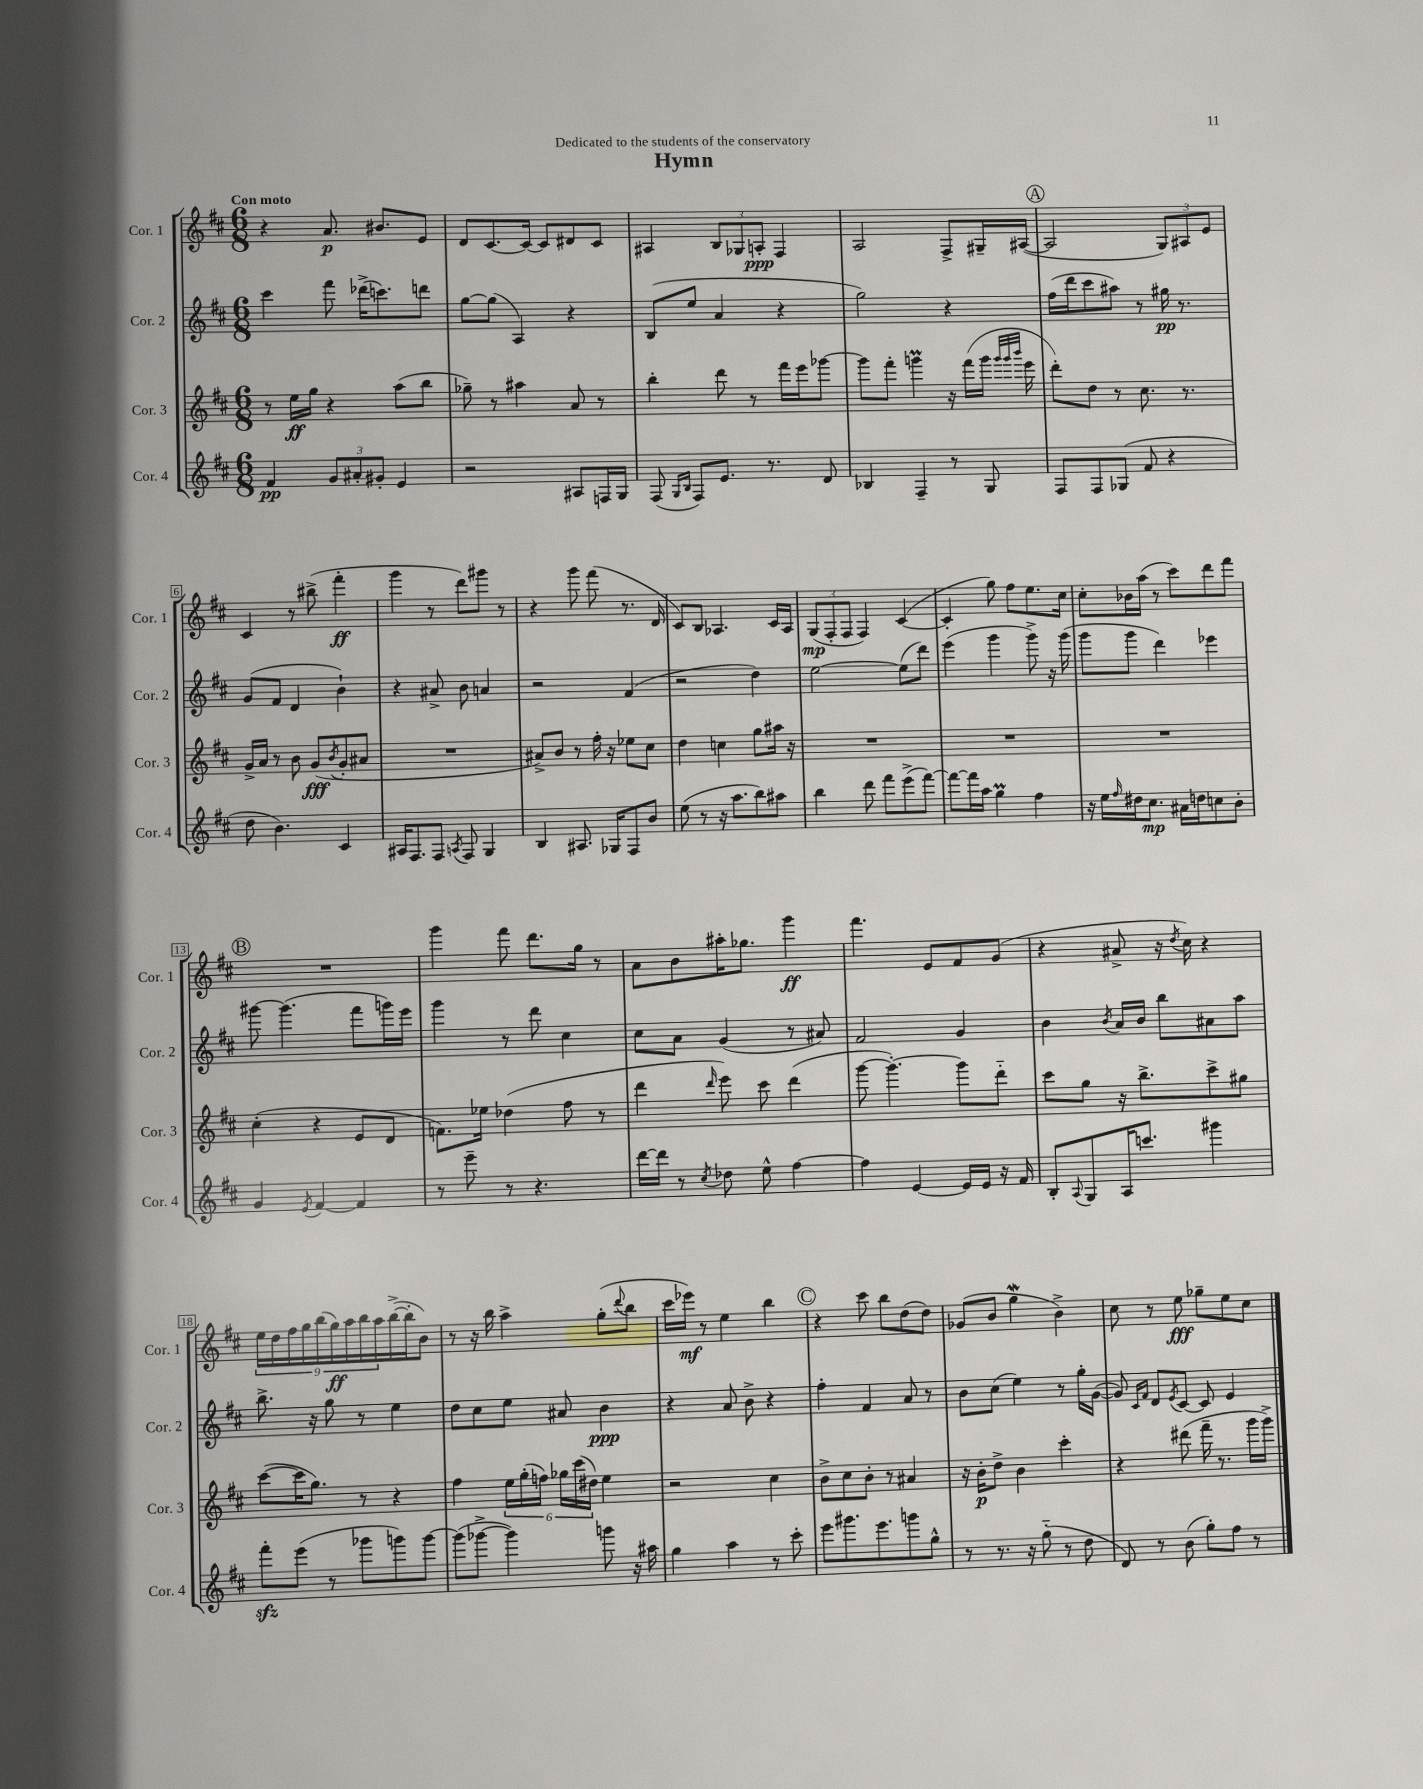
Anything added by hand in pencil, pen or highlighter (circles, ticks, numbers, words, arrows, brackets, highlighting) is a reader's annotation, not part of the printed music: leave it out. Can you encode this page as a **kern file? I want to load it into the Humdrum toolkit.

**kern	**dynam	**kern	**dynam	**kern	**dynam	**kern	**dynam
*part4	*part4	*part3	*part3	*part2	*part2	*part1	*part1
*staff4	*staff4	*staff3	*staff3	*staff2	*staff2	*staff1	*staff1
*I"Cor. 4	*	*I"Cor. 3	*	*I"Cor. 2	*	*I"Cor. 1	*
*I'Cor. 4	*	*I'Cor. 3	*	*I'Cor. 2	*	*I'Cor. 1	*
*clefG2	*	*clefG2	*	*clefG2	*	*clefG2	*
*k[f#c#]	*	*k[f#c#]	*	*k[f#c#]	*	*k[f#c#]	*
*M6/8	*	*M6/8	*	*M6/8	*	*M6/8	*
=1	=1	=1	=1	=1	=1	=1	=1
!	!	!	!	!	!	!LO:TX:a:B:t=Con moto	!
4f#/	pp	8r	.	4ccc#\	.	4r	.
.	.	16ee\LL	ff	.	.	.	.
.	.	16gg\JJ	.	.	.	.	.
12g/L	.	4r	.	8fff#\	.	8.a/	p
12a#X'/	.	.	.	.	.	.	.
.	.	.	.	(16ddd-X^\KL	.	.	.
12g#X'/J	.	.	.	.	.	.	.
.	.	.	.	8.cccn\)	.	8.b#X/L	.
4e/	.	(8aa\L	.	.	.	.	.
.	.	8bb\J	.	8dddn\J	.	8e/J	.
=2	=2	=2	=2	=2	=2	=2	=2
2r	.	8gg-X~\)	.	[8gg\L	.	8d/L	.
.	.	8r	.	(8gg\J]	.	[8.c#/	.
.	.	4aa#X\	.	4A/)	.	.	.
.	.	.	.	.	.	16c#/Jk_	.
.	.	.	.	.	.	8c#/L]	.
8A#X/L	.	8a/	.	4r	.	8d#X/	.
16Fn/L	.	8r	.	.	.	8c#/J	.
16G/JJ	.	.	.	.	.	.	.
=3	=3	=3	=3	=3	=3	=3	=3
(8F#/	.	4bb'\	.	(8B/L	.	4A#X/	.
16qqG/LL	.	.	.	.	.	.	.
16qqB/JJ	.	.	.	.	.	.	.
8F#/L)	.	.	.	8ee/J	.	.	.
8.e/J	.	8ddd\	.	4a/	.	12B/L	.
.	.	.	.	.	.	12G-X/	.
.	.	8r	.	.	.	.	.
.	.	.	.	.	.	12An'/J	ppp
8.r	.	.	.	.	.	.	.
.	.	16fff#\LL	.	4r	.	4F#/	.
.	.	16eee\J	.	.	.	.	.
8d/	.	[8ggg-X\J	.	.	.	.	.
=4	=4	=4	=4	=4	=4	=4	=4
4B-X/	.	8ggg-\L]	.	2gg\)	.	2A/	.
.	.	8fff#'\J	.	.	.	.	.
4F#~/	.	4gggnM\	.	.	.	.	.
8r	.	16r	.	4r	.	8F#^/L	.
.	.	(16fff#\LL	.	.	.	.	.
8G/	.	16ggg\JJ	.	.	.	16G#X~/L	.
.	.	32qqggg/LLL	.	.	.	.	.
.	.	32qqggg/	.	.	.	.	.
.	.	32qqbbb/JJJ	.	.	.	.	.
.	.	16eee\	.	.	.	([16A#X/JJ	.
!!LO:REH:place=s1:t=A
=5	=5	=5	=5	=5	=5	=5	=5
8F#/L	.	8ddd'\L)	.	(16ff#\LL	.	2A#/]	.
.	.	.	.	16ddd\J	.	.	.
8F#/	.	8dd\J	.	8ccc#\	.	.	.
(8G-X/J	.	8r	.	8aa#X\J)	.	.	.
8f#/	.	8.cc#\	.	8r	.	.	.
4r	.	.	.	16gg#X\	pp	12G/L)	.
.	.	8.r	.	8.r	.	.	.
.	.	.	.	.	.	12A#X/	.
.	.	.	.	.	.	12e/J	.
!!LO:LB:g=z
=6	=6	=6	=6	=6	=6	=6	=6
8dd\	.	16g^/LL	.	(8g/L	.	4c#/	.
.	.	16a/JJ	.	.	.	.	.
4.b\)	.	8r	.	8f#/J	.	.	.
.	.	8b\	.	4d/	.	8r	.
.	.	(8g/L	fff	.	.	(8bb#X^\	.
.	.	8qb/	.	.	.	.	.
4c#/	.	8g'/	.	4b`\)	.	4fff#'\	ff
.	.	8a#X/J	.	.	.	.	.
=7	=7	=7	=7	=7	=7	=7	=7
16A#X/KL	.	2.r	.	4r	.	4ggg\	.
8.F#/	.	.	.	.	.	.	.
8F#/J	.	.	.	8a#X^/	.	8r	.
8qAn/	.	.	.	.	.	.	.
8F#/	.	.	.	8b\	.	8ddd\L)	.
4G/	.	.	.	4an/	.	8ggg#X\J	.
.	.	.	.	.	.	8r	.
=8	=8	=8	=8	=8	=8	=8	=8
4B/	.	8a#X^/L)	.	2r	.	4r	.
.	.	8b/J	.	.	.	.	.
8.A#X/	.	8r	.	.	.	8ggg\	.
.	.	16ff#'\	.	.	.	(8fff#\	.
16G-X/KL	.	16r	.	.	.	.	.
8F#/	.	8ee-X\L	.	(4f#/	.	8.r	.
8b/J	.	8cc#\J	.	.	.	.	.
.	.	.	.	.	.	16d/	.
=9	=9	=9	=9	=9	=9	=9	=9
(8ee\	.	4dd\	.	2r	.	8c#/L)	.
8r	.	.	.	.	.	8B/J	.
16r	.	4ccn\	.	.	.	4.A-X/	.
8.aa\L	.	.	.	.	.	.	.
8bb\)	.	8gg\L	.	4dd\)	.	.	.
8aa#X\J	.	16aa#X\Jk	.	.	.	16c#/LL	.
.	.	16r	.	.	.	16A-/JJ	.
=10	=10	=10	=10	=10	=10	=10	=10
4bb\	.	2.r	.	[2ee\	.	(12G/L	mp
.	.	.	.	.	.	12F#'/	.
.	.	.	.	.	.	12F#/J	.
8ddd\	.	.	.	.	.	4F#/)	.
8fff#\L	.	.	.	.	.	.	.
(8eee^\	.	.	.	(8ee\L]	.	([4c#/	.
[8fff#\J)	.	.	.	8ddd\J)	.	.	.
=11	=11	=11	=11	=11	=11	=11	=11
8fff#\L_	.	2.r	.	(4eee\	.	4c#'/]	.
16fff#\L]	.	.	.	.	.	.	.
16aa\JJ	.	.	.	.	.	.	.
4ggM\	.	.	.	4ggg\	.	8gg\)	.
.	.	.	.	.	.	8ff#\L	.
4ff#\	.	.	.	8ggg^\)	.	8.ee\	.
.	.	.	.	16r	.	.	.
.	.	.	.	(16ggg\	.	16cc#\Jk	.
=12	=12	=12	=12	=12	=12	=12	=12
16r	.	2.r	.	8ggg\L	.	8cc#'\L	.
16ee\LL	.	.	.	.	.	.	.
16qqff#/	.	.	.	.	.	.	.
16dd#X\J	.	.	.	8ggg\J	.	16b-X\L	.
8.cc#\J	mp	.	.	.	.	(16aa\JJ	.
.	.	.	.	4ddd\)	.	8r	.
16a#X\LL	.	.	.	.	.	8ccc#\L)	.
16ddn\J	.	.	.	.	.	.	.
8ccn\	.	.	.	4eee-X\	.	8ddd\	.
8b'\J	.	.	.	.	.	8fff#\J	.
!!LO:LB:g=z
!!LO:REH:place=s1:t=B
=13	=13	=13	=13	=13	=13	=13	=13
4g/	.	(4cc#'\	.	[8ggg#X\	.	2.r	.
.	.	.	.	(4.ggg#\]	.	.	.
8qe/	.	.	.	.	.	.	.
[4f#/	.	4r	.	.	.	.	.
4f#/]	.	8e/L	.	8fff#\L	.	.	.
.	.	8d/J	.	16gggn\L)	.	.	.
.	.	.	.	16eee\JJ	.	.	.
=14	=14	=14	=14	=14	=14	=14	=14
8r	.	8.fn\L)	.	4ggg\	.	4ggg\	.
8eee~\	.	.	.	.	.	.	.
.	.	16ee-X\Jk	.	.	.	.	.
8r	.	(4dd-X\	.	8r	.	8fff#\	.
4.r	.	.	.	8ddd\	.	8.ddd\L	.
.	.	8ff#\	.	4cc#\	.	.	.
.	.	.	.	.	.	16gg\Jk	.
.	.	8r	.	.	.	8r	.
=15	=15	=15	=15	=15	=15	=15	=15
[16ddd\LL	.	4ddd\	.	8cc#\L	.	8a\L	.
16ddd\JJ]	.	.	.	.	.	.	.
8r	.	.	.	8a\J	.	8b\	.
8qcc#/	.	16qqddd/	.	.	.	.	.
8dd-X\	.	8eee\)	.	(4g/	.	16aa#X'\K	.
.	.	.	.	.	.	8.gg-X\J	.
8ee^^\	.	8ccc#\	.	.	.	.	.
[4ff#\	.	(4ddd\	.	8r	.	4ggg\	ff
.	.	.	.	8a#X/)	.	.	.
=16	=16	=16	=16	=16	=16	=16	=16
4ff#\]	.	[8ggg\	.	2f#/	.	4.fff#\	.
.	.	4.ggg'\_)	.	.	.	.	.
[4e/	.	.	.	.	.	.	.
.	.	.	.	.	.	8e/L	.
16e/LL]	.	8ggg\L]	.	4g/	.	8f#/	.
16e/JJ	.	.	.	.	.	.	.
16r	.	8ddd\J	.	.	.	(8g/J	.
16f#/	.	.	.	.	.	.	.
=17	=17	=17	=17	=17	=17	=17	=17
8B'/L	.	8ccc#\L	.	4b\	.	4r	.
8qqA/	.	.	.	.	.	.	.
8G/	.	8gg\J	.	.	.	.	.
.	.	.	.	8qb/	.	.	.
16A/K	.	16r	.	16a/LL	.	8a#X^/	.
8.cccn/J	.	8.bb^\L	.	16b/JJ	.	.	.
.	.	.	.	8bb\L	.	16r	.
.	.	.	.	.	.	8qdd/	.
.	.	.	.	.	.	16cc#\)	.
4ggg#X\	.	8ccc#^\	.	8a#X\	.	4r	.
.	.	8gg#X\J	.	8aa\J	.	.	.
!!LO:LB:g=z
=18	=18	=18	=18	=18	=18	=18	=18
8fff#zz'\L	.	([8ccc#\L	.	8.bb^\	.	18ee\LL	.
.	.	.	.	.	.	18dd\	.
.	.	.	.	.	.	18ff#\	.
(8eee\J	.	16ccc#\K]	.	.	.	.	.
.	.	.	.	.	.	18gg\	.
.	.	8.gg\J)	.	16r	.	.	.
.	.	.	.	.	.	(18bb\	.
8r	.	.	.	8gg\	.	.	.
.	.	.	.	.	.	18gg\)	ff
.	.	.	.	.	.	18aa\	.
8ggg-X\L	.	8r	.	8r	.	.	.
.	.	.	.	.	.	18bb\	.
.	.	.	.	.	.	18aa\	.
8gggn\)	.	4r	.	4ee\	.	([16bb^\	.
.	.	.	.	.	.	16bb'\J]	.
[8ggg\J	.	.	.	.	.	8b\J)	.
=19	=19	=19	=19	=19	=19	=19	=19
(8ggg\L]	.	4ff#\	.	8dd\L	.	8r	.
[8ggg-X^\J	.	.	.	8cc#\	.	16r	.
.	.	.	.	.	.	16bb\	.
4ggg-\])	.	24ee\LL	.	8ee\J	.	4aa^\	.
.	.	(24gg'\	.	.	.	.	.
.	.	24ffn\JJ)	.	.	.	.	.
.	.	24gg-X\LL	.	8a#X/	.	.	.
.	.	(24ccc#\	.	.	.	.	.
.	.	24dd#X\JJ)	.	.	.	.	.
8gggn\	.	4ee\	.	4b\	ppp	(8gg'\L	.
.	.	.	.	.	.	8qqddd/	.
16r	.	.	.	.	.	8bb\J	.
16aa#X\	.	.	.	.	.	.	.
=20	=20	=20	=20	=20	=20	=20	=20
4gg\	.	2r	.	4r	.	16ccc#\LL	.
.	.	.	.	.	.	16eee-X\JJ)	mf
.	.	.	.	.	.	8r	.
4aa\	.	.	.	8a/	.	4ee\	.
.	.	.	.	8b^\	.	.	.
8r	.	4cc#\	.	4r	.	4bb\	.
8ccc#'\	.	.	.	.	.	.	.
!!LO:REH:place=s1:t=C
=21	=21	=21	=21	=21	=21	=21	=21
8eee\L	.	8b^\L	.	4ff#'\	.	4r	.
8.ggg#X\	.	8cc#\	.	.	.	.	.
.	.	8b'\J	.	4f#/	.	8ccc#\	.
8.eee\	.	.	.	.	.	.	.
.	.	8r	.	.	.	8bb\L	.
8gggn\	.	4a#X/	.	8a/	.	(8dd\	.
8gg^^\J	.	.	.	8r	.	8dd\J)	.
=22	=22	=22	=22	=22	=22	=22	=22
8r	.	16r	.	8b\L	.	(8g-X/L	.
.	.	16b'\KL	p	.	.	.	.
8.r	.	8dd^\J	.	(8cc#\J	.	8b/J	.
.	.	4b\	.	4ee\)	.	4ggw\	.
16r	.	.	.	.	.	.	.
(8gg\	.	.	.	.	.	.	.
8r	.	4ccc#'\	.	8r	.	4b^\)	.
8dd\	.	.	.	16gg'\LL	.	.	.
.	.	.	.	([16g\JJ	.	.	.
=23	=23	=23	=23	=23	=23	=23	=23
8d/)	.	4r	.	8g/])	.	8cc#\	.
.	.	.	.	16qqc#/LL	.	.	.
.	.	.	.	16qqf#/JJ	.	.	.
8r	.	.	.	8d/L	.	8r	.
.	.	.	.	8qe/	.	.	.
(8b\	.	(8ddd#X\	.	[8c#/J	.	8ee\	fff
8gg'\L)	.	16fff#~\	.	8c#/]	.	8gg-X~\L	.
.	.	8.r	.	.	.	.	.
8ff#\J	.	.	.	4e/	.	8ee\	.
8r	.	16ggg\LL	.	.	.	8cc#\J	.
.	.	16ggg^\JJ)	.	.	.	.	.
==	==	==	==	==	==	==	==
*-	*-	*-	*-	*-	*-	*-	*-
